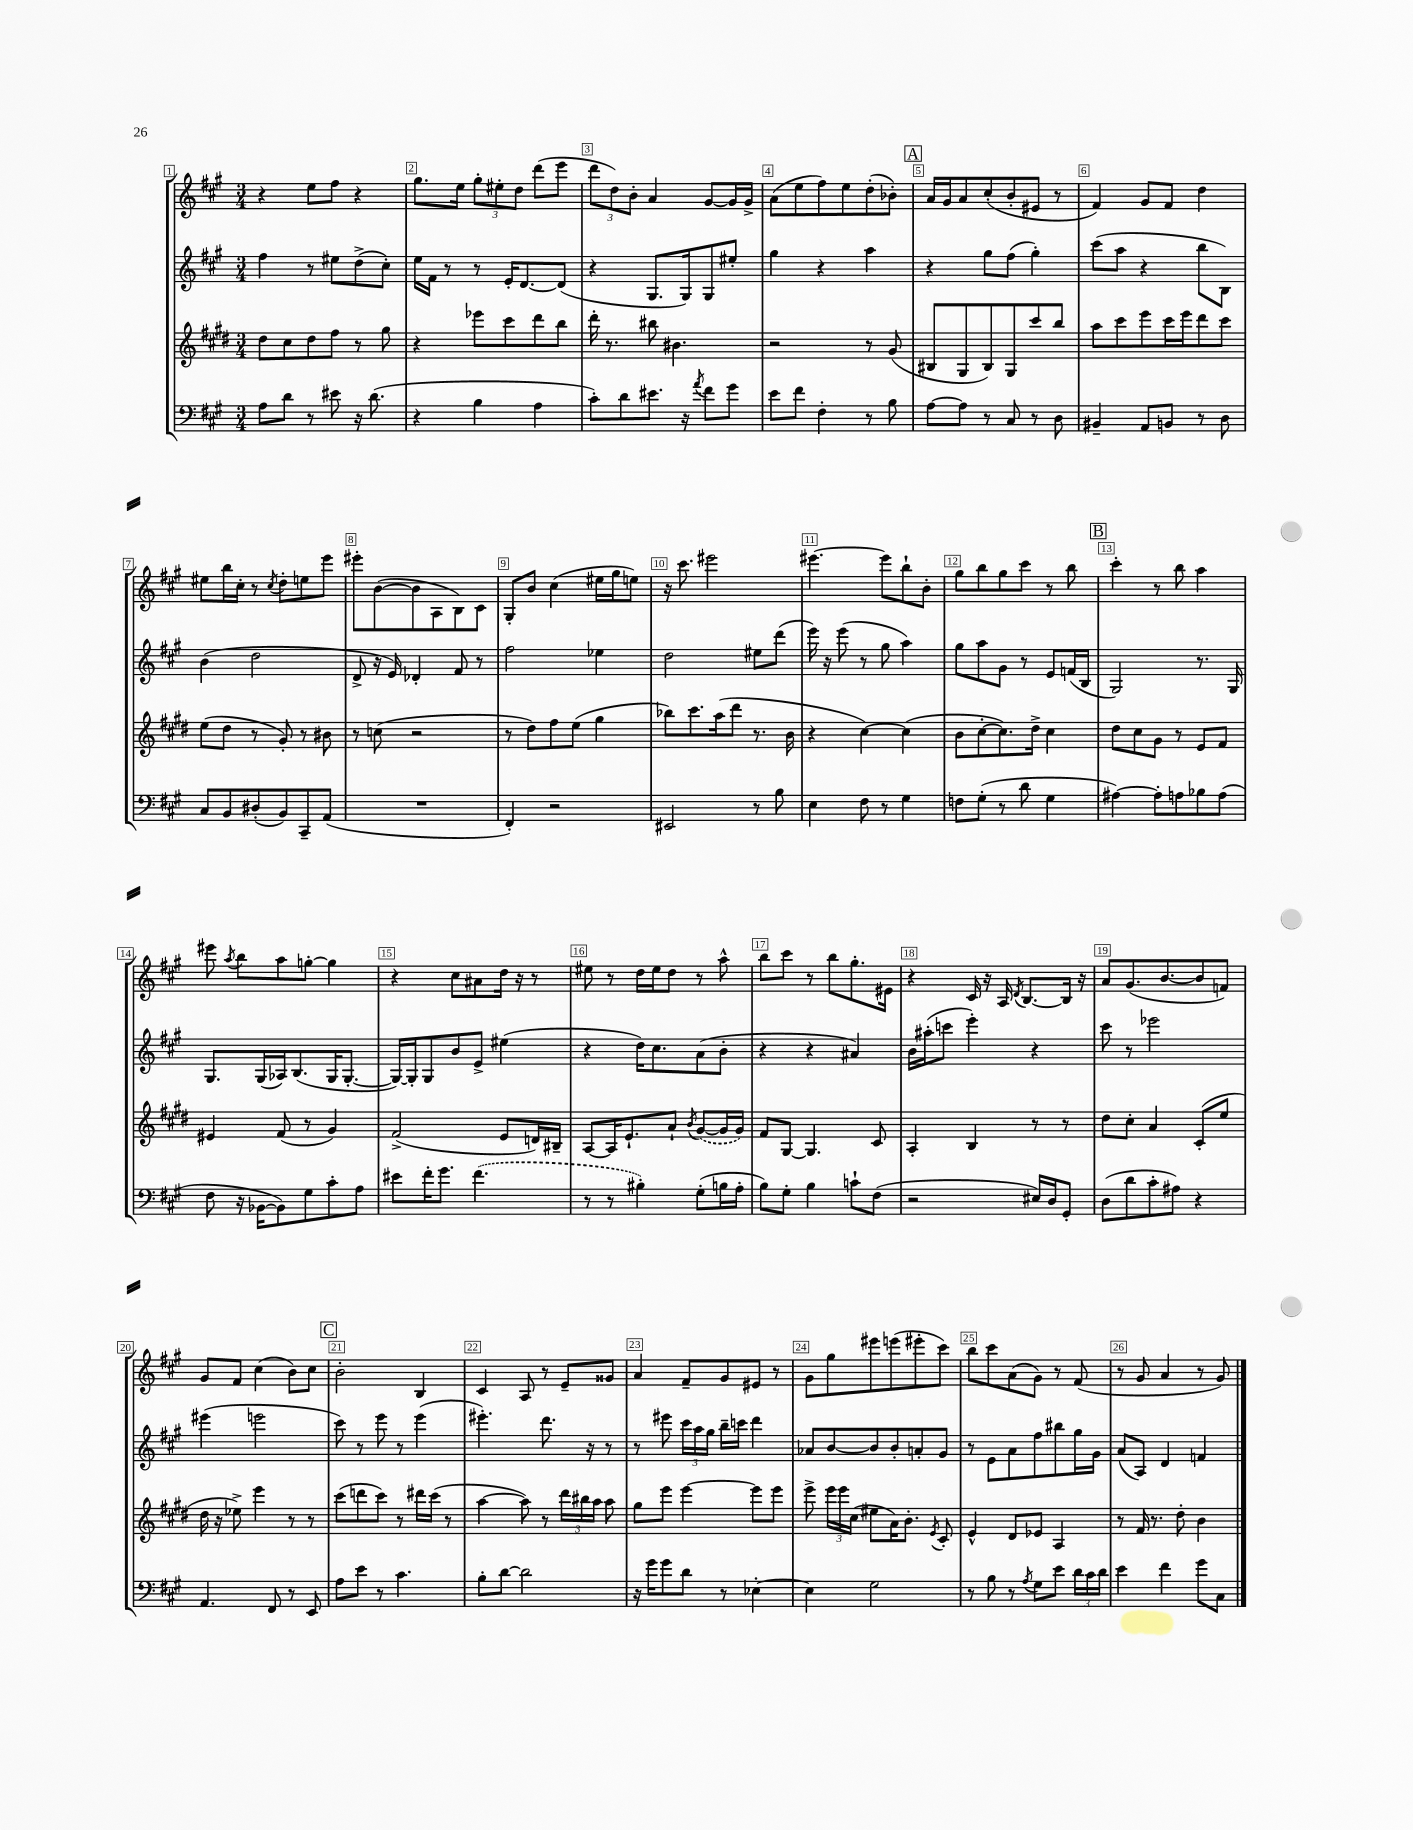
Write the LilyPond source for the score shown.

<<
\new StaffGroup <<
\new Staff = "s0" {
    \clef treble \key a \major \numericTimeSignature \time 3/4
    \autoBeamOff r4 e''8[ fis''8] r4 |
    gis''8.[ e''16] \tuplet 3/2 { gis''8[-. eis''8-. d''8] } d'''8[( e'''8] |
    \tuplet 3/2 { d'''8[ d''8) b'8]-. } a'4 gis'8[~ gis'16 gis'16]-> |
    a'8[( e''8 fis''8) e''8 d''8-.( bes'8]-.) |
    \mark \markup { \box "A" } a'16[ gis'16 a'8 cis''8-.( b'8-. eis'8] r8 |
    fis'4) gis'8[ fis'8] d''4 |
    eis''8[ b''16 cis''16]-. r8 \acciaccatura { cis''8 } d''8[-. e''8 e'''8] |
    eis'''8[-. b'8~( b'8 a8 b8) cis'8] |
    gis8[-. b'8] cis''4( eis''16[ gis''16 e''8]) |
    r16 cis'''8. eis'''2 |
    eis'''4.~ eis'''8[ b''8-! b'8]-. |
    gis''8[ b''8 gis''8 cis'''8] r8 b''8 |
    \mark \markup { \box "B" } cis'''4-. r8 b''8 a''4 |
    eis'''8 \acciaccatura { a''8 } b''8[ a''8 g''8]~-. g''4 |
    r4 cis''8[ ais'8 d''16] r16 r8 |
    eis''8 r8 d''16[ eis''16 d''8] r8 a''8-^ |
    b''8[ cis'''8] r8 b''8[ gis''8.-. eis'16] |
    r4 cis'16 r16 a16 \acciaccatura { d'8 } b8.[~ b16] r16 |
    a'8[ gis'8.( b'8.~ b'8 f'8]) |
    gis'8[ fis'8] cis''4( b'8[) cis''8] |
    \mark \markup { \box "C" } b'2-. b4 |
    cis'4 a8 r8 e'8[-- gisis'8] |
    a'4 fis'8[-- gis'8 eis'8] r8 |
    gis'8[ gis''8 eis'''8 e'''8( eis'''8-. cis'''8]) |
    b''8[ cis'''8 a'8( gis'8]) r8 fis'8( |
    r8 gis'8 a'4 r8 gis'8) \bar "|." |
}
\new Staff = "s1" {
    \clef treble \key a \major \numericTimeSignature \time 3/4
    \autoBeamOff fis''4 r8 eis''8[ d''8->( cis''8]-.) |
    e''16[ fis'16] r8 r8 e'16[-. d'8.~ d'8]( |
    r4 gis8.[ gis16) gis8 eis''8]-. |
    gis''4 r4 a''4 |
    \mark \markup { \box "A" } r4 gis''8[ fis''8]( gis''4-.) |
    cis'''8[( a''8] r4 b''8[ b8]) |
    b'4( d''2 |
    d'8-> r16 e'16) des'4-. fis'8 r8 |
    fis''2 ees''4 |
    d''2 eis''8[ d'''8]( |
    e'''16) r16 e'''8( r8 gis''8 a''4) |
    gis''8[ a''8 gis'8] r8 e'8[ f'16( b16] |
    \mark \markup { \box "B" } gis2) r8. gis16 |
    gis8.[ gis16( aes16) b8.( gis16 gis8.]~-. |
    gis16[~) gis16-. gis8 b'8 e'8]-> eis''4( |
    r4 d''16[) cis''8. a'8( b'8]-. |
    r4 r4 ais'4) |
    b'16[ ais''16-.( c'''8] e'''4-.) r4 |
    cis'''8 r8 ees'''2 |
    eis'''4( e'''2 |
    \mark \markup { \box "C" } cis'''8) r8 e'''8 r8 e'''4( |
    eis'''4.-.) d'''8. r16 r8 |
    r8 eis'''8 \tuplet 3/2 { cis'''16[ a''16 gis''16] } b''16[-- c'''16] d'''4 |
    aes'8[ b'8~ b'8 b'8-. a'8-. gis'8] |
    r8 e'8[ a'8 fis''8 bis''8 gis''16 gis'16] |
    a'8[( a8]) d'4 f'4 \bar "|." |
}
\new Staff = "s2" {
    \clef treble \key e \major \numericTimeSignature \time 3/4
    \autoBeamOff dis''8[ cis''8 dis''8 fis''8] r8 gis''8 |
    r4 ees'''8[ cis'''8 dis'''8 b''8] |
    dis'''16-. r8. bis''8 bis'4. |
    r2 r8 gis'8( |
    \mark \markup { \box "A" } bis8[ gis8 bis8) gis8 cis'''8 b''8] |
    a''8[ cis'''8 e'''8 cis'''16 e'''16 dis'''8 cis'''8] |
    e''8[( dis''8] r8 gis'8-.) r8 bis'8 |
    r8 c''8( r2 |
    r8 dis''8[) fis''8 e''8]( gis''4 |
    bes''8[) cis'''8. a''16( dis'''8] r8. b'16 |
    r4 cis''4~) cis''4( |
    b'8[ cis''8~-. cis''8.) dis''16]-> cis''4 |
    \mark \markup { \box "B" } dis''8[ cis''8 gis'8] r8 e'8[ fis'8] |
    eis'4 fis'8( r8 gis'4) |
    fis'2->( e'8[ d'16) bis16]-- |
    a8[~ a16 e'8.-! a'8]-! \acciaccatura { b'8 } \once \slurDashed gis'8[~( gis'16 gis'16]) |
    fis'8[ gis8]~ gis4. cis'8 |
    a4-. b4 r8 r8 |
    dis''8[ cis''8]-. a'4 cis'8[-.( e''8] |
    dis''16 r16 ees''8->) e'''4 r8 r8 |
    \mark \markup { \box "C" } cis'''8[( d'''8 cis'''8]) r8 dis'''16[ cis'''16]( r8 |
    a''4~ a''8) r8 \tuplet 3/2 { dis'''16[ bis''16 a''16] } a''8 |
    gis''8[ e'''8] e'''4~ e'''8[ e'''8] |
    e'''8-> \tuplet 3/2 { e'''16[ e'''16 cis''16]( } eis''8[ a'16) b'8.]-. \acciaccatura { e'8 } cis'8-. |
    e'4-^ dis'8[ ees'8] a4 |
    r8 fis'16 r8. dis''8-. b'4 \bar "|." |
}
\new Staff = "s3" {
    \clef bass \key a \major \numericTimeSignature \time 3/4
    \autoBeamOff a8[ d'8] r8 eis'8 r16 d'8.( |
    r4 b4 a4 |
    cis'8[-.) d'8 eis'8.] r16 \acciaccatura { a'8 } fis'8[ gis'8] |
    e'8[ fis'8] fis4-. r8 b8 |
    \mark \markup { \box "A" } a8[~ a8] r8 cis8 r8 d8 |
    bis,4-- a,8[ b,8] r8 d8 |
    cis8[ b,8 dis8-.( b,8) cis,8-- a,8]( |
    R2. |
    fis,4-.) r2 |
    eis,2 r8 b8 |
    e4 fis8 r8 gis4 |
    f8[ gis8]-.( r8 d'8 gis4 |
    \mark \markup { \box "B" } ais4~) ais8[-. a8 bes8 a8]( |
    fis8 r16 bes,16[~ bes,8) gis8 cis'8-. a8] |
    eis'8[ fis'16-. gis'8.] \once \slurDashed fis'4.( |
    r8 r8 bis4-.) gis8[-.( b16 a16]-. |
    b8[) gis8]-. b4 c'8[-! fis8]( |
    r2 eis16[) d16 gis,8]-. |
    d8[( d'8 cis'8-. ais8]) r4 |
    a,4. fis,8 r8 e,8 |
    \mark \markup { \box "C" } a8[ e'8] r8 cis'4. |
    b8[-. d'8]~ d'2 |
    r16 gis'16[ gis'8 d'8] r8 ees4~-. |
    ees4 gis2 |
    r8 b8 r8 \acciaccatura { a8 } gis8[ e'8] \tuplet 3/2 { d'16[ cis'16 d'16] } |
    e'4 fis'4 gis'8[ cis8] \bar "|." |
}
>>
>>
\layout { \context { \Score \override BarNumber.break-visibility = ##(#f #t #t) barNumberVisibility = #all-bar-numbers-visible \override BarNumber.stencil = #(make-stencil-boxer 0.1 0.3 ly:text-interface::print) } }
